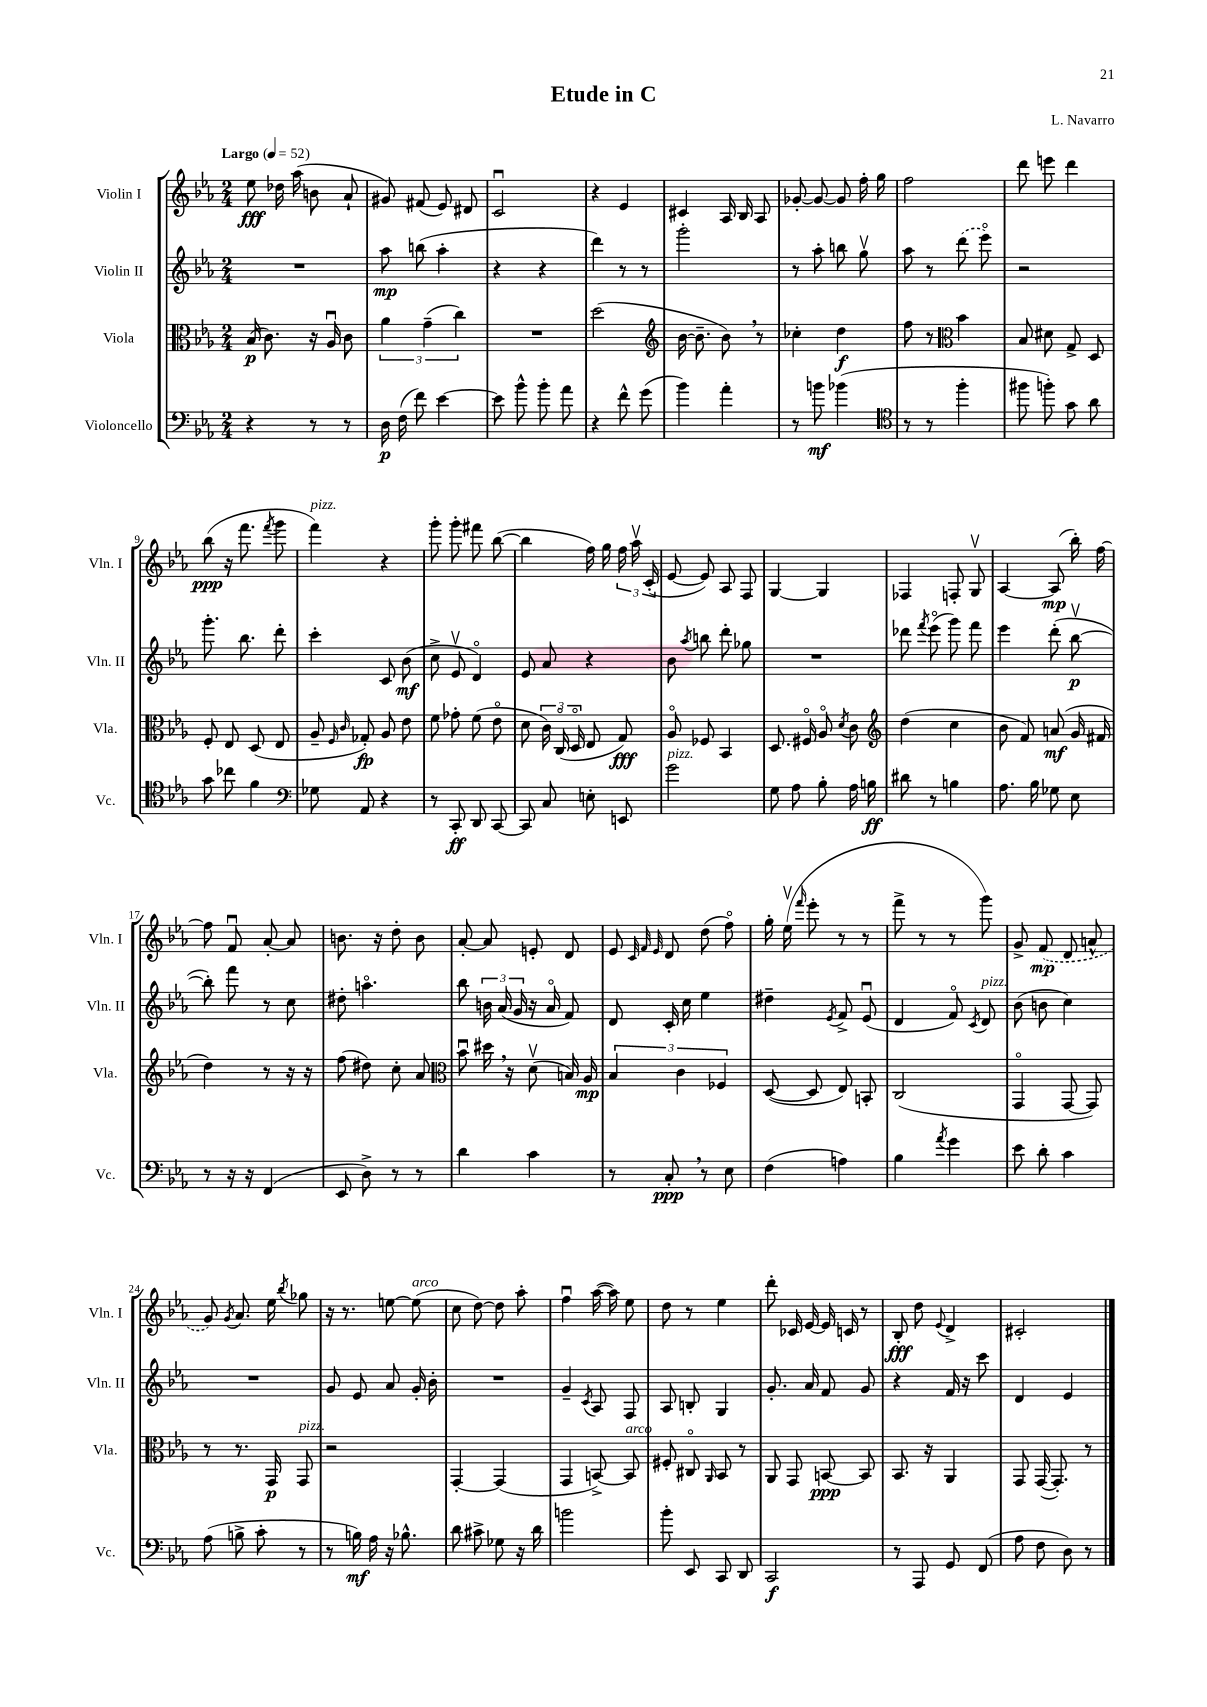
\header { title = "Etude in C" composer = "L. Navarro" }
<<
\new StaffGroup <<
\new Staff = "s0" \with { instrumentName = "Violin I" shortInstrumentName = "Vln. I" } {
    \clef treble \key ees \major \numericTimeSignature \time 2/4 \tempo "Largo" 4 = 52
    \autoBeamOff ees''8\fff des''16 aes''16( b'8 aes'8-! |
    gis'8) fis'8( ees'8) dis'8 |
    c'2\downbow |
    r4 ees'4 |
    cis'4 aes16 bes16 aes8 |
    ges'8~-. ges'8~ ges'8 f''16-. g''16 |
    f''2 |
    d'''8 e'''8 d'''4 |
    bes''8\ppp( r16 f'''8. \acciaccatura { f'''8 } g'''8 |
    f'''4^\markup { \italic "pizz." }) r4 |
    g'''8-. g'''8-. fis'''8 bes''8~( |
    bes''4 f''16) g''16 \tuplet 3/2 { f''16 aes''16\upbow c'16-.( } |
    ees'8~ ees'8) aes8 f8 |
    g4~ g4 |
    fes4 f8-. g8\upbow |
    aes4~ aes8\mp( bes''16-.) f''16~ |
    f''8 f'8\downbow aes'8~-. aes'8 |
    b'8. r16 d''8-. b'8 |
    aes'8~-. aes'8 e'8-. d'8 |
    ees'8 \grace { c'32 f'32 ees'32 } d'8 d''8( f''8\flageolet) |
    g''16-. ees''16\upbow( \grace { f'''16 } ees'''8-. r8 r8 |
    f'''8-> r8 r8 g'''8) |
    g'8-> \once \slurDashed f'8\mp( d'8 a'8-^ |
    g'8) \acciaccatura { g'8 } aes'8. ees''16 \acciaccatura { bes''8 } ges''8 |
    r16 r8. e''8~ e''8^\markup { \italic "arco" }( |
    c''8 d''8~) d''8 aes''8-. |
    f''4\downbow aes''16~( aes''16) ees''8 |
    d''8 r8 ees''4 |
    d'''8-. ces'16 ees'16~ ees'16 c'16 r8 |
    bes8-.\fff d''8 \appoggiatura { ees'8 } d'4-> |
    cis'2-. \bar "|." |
}
\new Staff = "s1" \with { instrumentName = "Violin II" shortInstrumentName = "Vln. II" } {
    \clef treble \key ees \major \numericTimeSignature \time 2/4
    \autoBeamOff R2 |
    aes''8\mp b''8( aes''4-. |
    r4 r4 |
    d'''4) r8 r8 |
    g'''2-. |
    r8 aes''8-. b''8 g''8\upbow |
    aes''8 r8 \once \slurDashed d'''8( ees'''8\flageolet) |
    r2 |
    g'''8.-. bes''8. d'''8-. |
    c'''4-. c'8 bes'8\mf( |
    c''8-> ees'8\upbow d'4\flageolet) |
    ees'8 aes'8 r4 |
    bes'8 \acciaccatura { aes''8 } b''8 d'''8-. ges''8 |
    R2 |
    des'''8 \acciaccatura { f'''8 } ees'''8\flageolet( g'''8) f'''8 |
    ees'''4 d'''8-.( bes''8~\upbow\p |
    bes''8-.) f'''8 r8 c''8 |
    dis''8-. a''4.\flageolet |
    bes''8 \tuplet 3/2 { b'16 aes'16( g'16 } r16 aes'16\flageolet f'8) |
    d'8 c'16-. c''16 ees''4 |
    dis''4-- \acciaccatura { ees'8 } f'8-> ees'8\downbow( |
    d'4 f'8\flageolet) \acciaccatura { c'8 } d'8^\markup { \italic "pizz." } |
    bes'8( b'8 c''4) |
    R2 |
    g'8 ees'8 aes'8 g'16-. bes'16-. |
    R2 |
    g'4-- \acciaccatura { c'8 } aes8 f8 |
    aes8 b8-. g4 |
    g'8.-. aes'16 f'8 g'8 |
    r4 f'16 r16 c'''8 |
    d'4 ees'4 \bar "|." |
}
\new Staff = "s2" \with { instrumentName = "Viola" shortInstrumentName = "Vla." } {
    \clef alto \key ees \major \numericTimeSignature \time 2/4
    \autoBeamOff bes16\p( c'8.) r16 aes16\downbow c'8 |
    \tuplet 3/2 { aes'4 g'4--( c''4) } |
    R2 |
    d''2( |
    \clef treble bes'16~ bes'8.-- bes'8) \breathe r8 |
    ces''4-. d''4\f |
    f''8 r8 \clef alto bes'4 |
    bes8 dis'8 g8-> d8 |
    f8-. ees8 d8( ees8 |
    aes8-- \grace { f16 c'16 } ges8-.\fp) aes8 ees'8 |
    f'8 ges'8-. f'8( ees'8\flageolet |
    d'8 \tuplet 3/2 { c'16) c16\flageolet( d16\flageolet } ees8 g8\fff) |
    aes8\flageolet fes8 bes,4 |
    d8. fis16\flageolet aes8\flageolet \acciaccatura { d'8 } c'8 |
    \clef treble d''4( c''4 |
    bes'8 f'8) a'8\mf( g'16 fis'16 |
    d''4) r8 r16 r16 |
    f''8( dis''8) c''8-. aes'8 |
    \clef alto bes'8\downbow dis''16 \breathe r16 d'8\upbow( b16) aes16\mp |
    \tuplet 3/2 { bes4 c'4 fes4 } |
    d8~( d8 ees8) b,8-. |
    c2( |
    g,4\flageolet g,8~ g,8) |
    r8 r8. g,16\p g,8^\markup { \italic "pizz." } |
    r2 |
    g,4~-. g,4( |
    g,4 b,8~->) b,8^\markup { \italic "arco" } |
    fis8-. cis8\flageolet \grace { aes,16 } bes,8 r8 |
    aes,8 g,8 b,8~\ppp b,8 |
    bes,8. r16 aes,4 |
    g,8 g,16~( g,8.-.) r8 \bar "|." |
}
\new Staff = "s3" \with { instrumentName = "Violoncello" shortInstrumentName = "Vc." } {
    \clef bass \key ees \major \numericTimeSignature \time 2/4
    \autoBeamOff r4 r8 r8 |
    d16\p f16( f'8) ees'4~ |
    ees'8 bes'8-^ bes'8-. aes'8 |
    r4 f'8-^ g'8( |
    bes'4) aes'4-. |
    r8 b'8\mf bes'4( |
    \clef tenor r8 r8 f''4-. |
    fis''8 f''8-.) g'8 aes'8 |
    g'8 ces''8 f'4 |
    \clef bass ges8 aes,8 r4 |
    r8 c,8-.\ff d,8 c,8~ |
    c,8 c8 e8-. e,8 |
    g'2^\markup { \italic "pizz." } |
    g8 aes8 bes8-. aes16 b16\ff |
    dis'8 r8 b4 |
    aes8. bes16 ges8 ees8 |
    r8 r16 r16 f,4( |
    ees,8 d8->) r8 r8 |
    d'4 c'4 |
    r8 c8-.\ppp \breathe r8 ees8 |
    f4( a4) |
    bes4 \acciaccatura { aes'8 } g'4 |
    ees'8 d'8-. c'4 |
    aes8( b8-> c'8-. r8 |
    r8 b16\mf) aes16 r16 bes8.-^ |
    d'8 cis'8-> ges8 r16 d'16 |
    b'2 |
    bes'8-. ees,8 c,8 d,8 |
    c,2\f |
    r8 aes,,8 g,8 f,8( |
    aes8 f8 d8) r8 \bar "|." |
}
>>
>>
